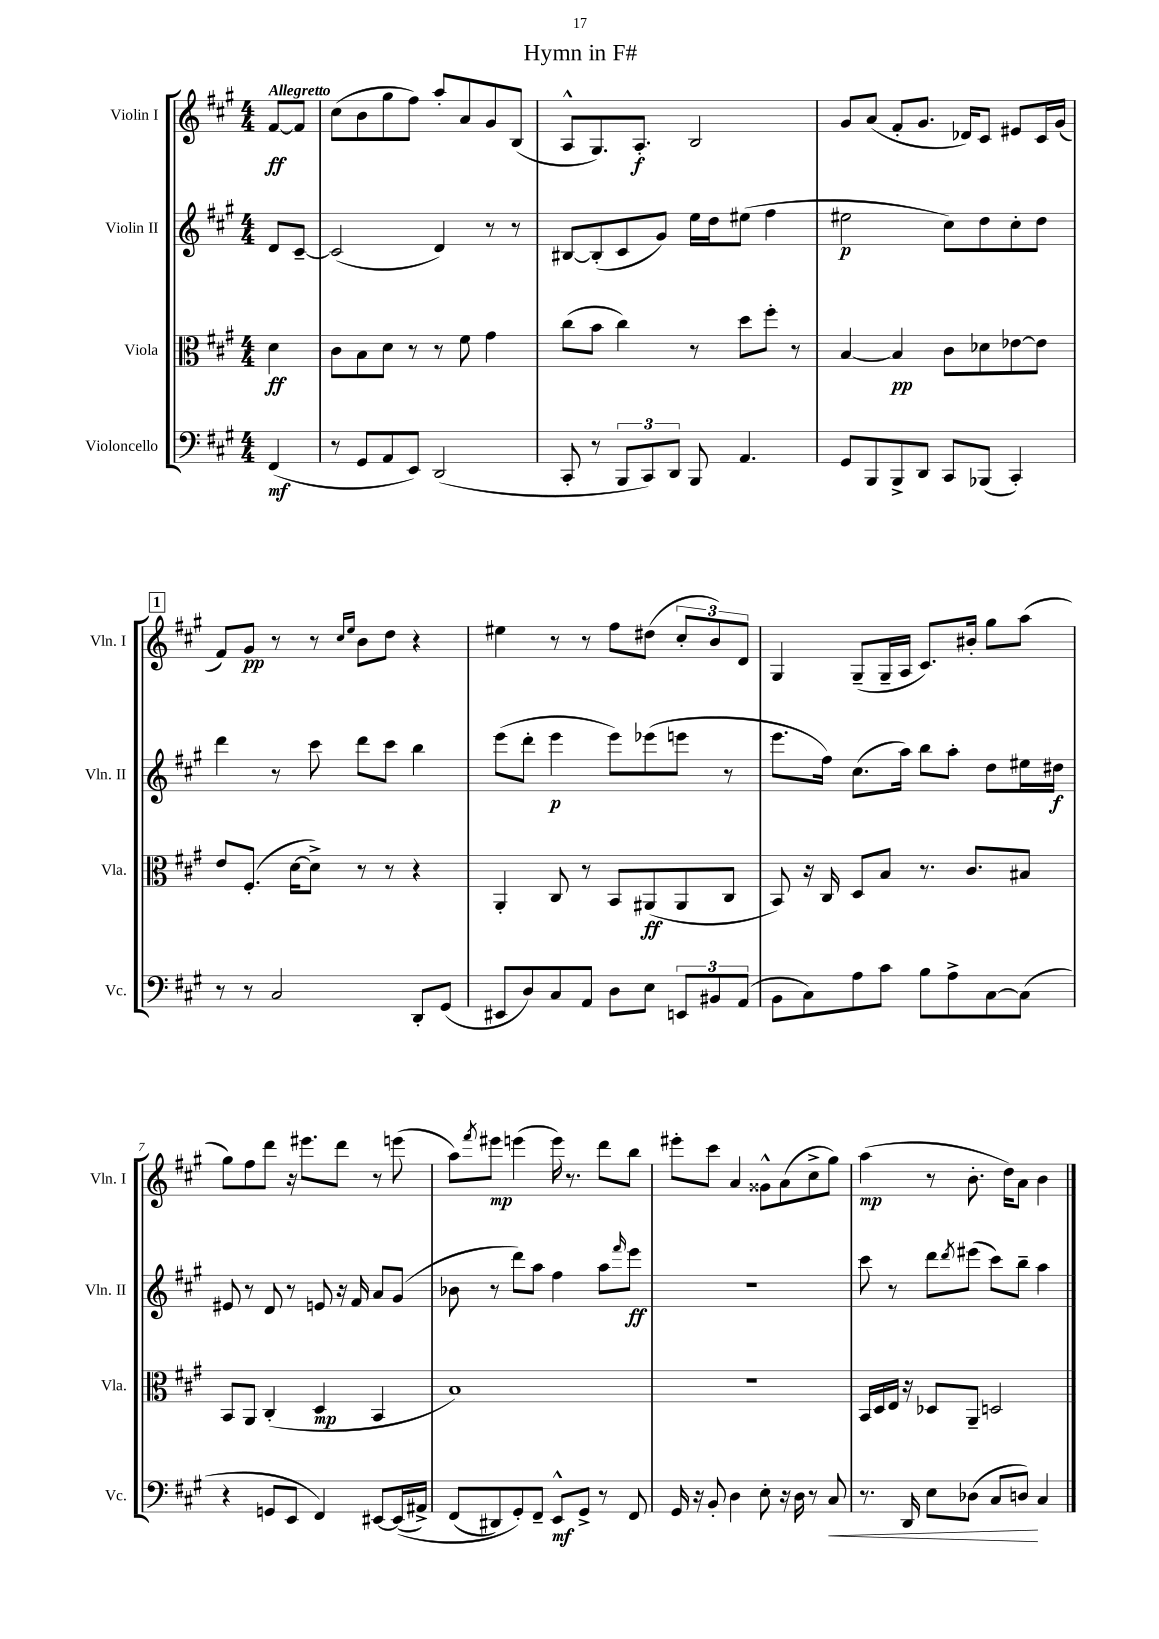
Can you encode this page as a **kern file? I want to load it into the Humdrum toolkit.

**kern	**kern	**kern	**kern
*staff4	*staff3	*staff2	*staff1
*clefF4	*clefC3	*clefG2	*clefG2
*k[f#c#g#]	*k[f#c#g#]	*k[f#c#g#]	*k[f#c#g#]
*M4/4	*M4/4	*M4/4	*M4/4
(4FF#	4d	8d	[8f#
.	.	[8c#~	8f#]
=	=	=	=
8r	8c#	(2c#]	(8cc#
8GG#	8B	.	8b
8AA	8d	.	8gg#
8EE)	8r	.	8ff#)
(2DD	8r	4d)	8aa'
.	8f#	.	8a
.	4g#	8r	8g#
.	.	8r	(8B
=	=	=	=
8CC#'	(8cc#	[8B#	8A^^
8r	8b	(8B#']	8.G#)
12BBB	4cc#)	8c#	.
.	.	.	8.A'
12CC#)	.	.	.
.	.	8g#)	.
12DD	.	.	.
8BBB	8r	16ee	2B
.	.	16dd	.
4.AA	8dd	(8ee#	.
.	8ff#'	4ff#	.
.	8r	.	.
=	=	=	=
8GG#	[4B	2ee#	8g#
8BBB	.	.	(8a
8BBB^	4B]	.	8f#'
8DD	.	.	8.g#
8CC#	8c#	8cc#)	.
.	.	.	16d-)
(8BBB-	8d-	8dd	8c#
4CC#')	[8e-	8cc#'	8e#
.	8e-]	8dd	16c#
.	.	.	(16g#
=	=	=	=
8r	8e	4ddd	8f#)
8r	(8.F#'	.	8g#
2C#	.	8r	8r
.	[16d	.	.
.	8d^])	8ccc#	8r
.	.	.	16qqcc#
.	.	.	16qqee
.	8r	8ddd	8b
.	8r	8ccc#	8dd
8DD'	4r	4bb	4r
(8GG#	.	.	.
=	=	=	=
8EE#	4AA'	(8eee	4ee#
8D)	.	8ddd'	.
8C#	8C#	4eee	8r
8AA	8r	.	8r
8D	8BB	8eee)	8ff#
8E	(8AA#	(8eee-	(8dd#
12EE	8AA#	8eee	12cc#'
12BB#	.	.	12b)
.	8C#	8r	.
(12AA	.	.	12d
=	=	=	=
8BB	8BB)	8.eee	4G#
8C#)	16r	.	.
.	16C#	16ff#)	.
8A	8D	(8.cc#	(8G#~
8c#	8B	.	16G#~
.	.	16aa)	16A
8B	8.r	8bb	8.c#)
8A^	.	8aa'	.
.	8.c#	.	16b#'
[8C#	.	8dd	8gg#
(8C#]	8B#	16ee#	(8aa
.	.	16dd#	.
=	=	=	=
4r	8BB	8e#	8gg#)
.	8AA	8r	8ff#
8GG	(4C#'	8d	8ddd
8EE	.	8r	16r
.	.	.	8.eee#
4FF#)	4D	8e	.
.	.	16r	8ddd
.	.	16f#	.
[8EE#	4BB	8a	8r
&((16EE#]	.	(8g#	(8eee
16AA#^)	.	.	.
=	=	=	=
(8FF#	1B)	8b-	8aa)
.	.	.	8qfff#
8DD#)	.	8r	8eee#
8GG#'&)	.	8ddd)	(4eee
8FF#~	.	8aa	.
8EE^^	.	4ff#	16eee)
.	.	.	8.r
8GG#^	.	.	.
8r	.	8aa	8ddd
.	.	16qqfff#	.
8FF#	.	8eee	8bb
=	=	=	=
16GG#	1r	1r	8eee#'
16r	.	.	.
8BB'	.	.	8ccc#
4D	.	.	4a
8E'	.	.	8g##^^
16r	.	.	(8a
16D	.	.	.
8r	.	.	8cc#^
8C#	.	.	8gg#)
=	=	=	=
8.r	16BB	8ccc#	(4aa
.	16D	.	.
.	16E	8r	.
16DD	16r	.	.
8E	8D-	8ddd	8r
.	.	8qddd	.
(8D-	8AA~	(8eee#	8.b'
8C#	2D	8ccc#)	.
.	.	.	16dd)
8D)	.	8bb~	8a
4C#	.	4aa	4b
==	==	==	==
*-	*-	*-	*-
